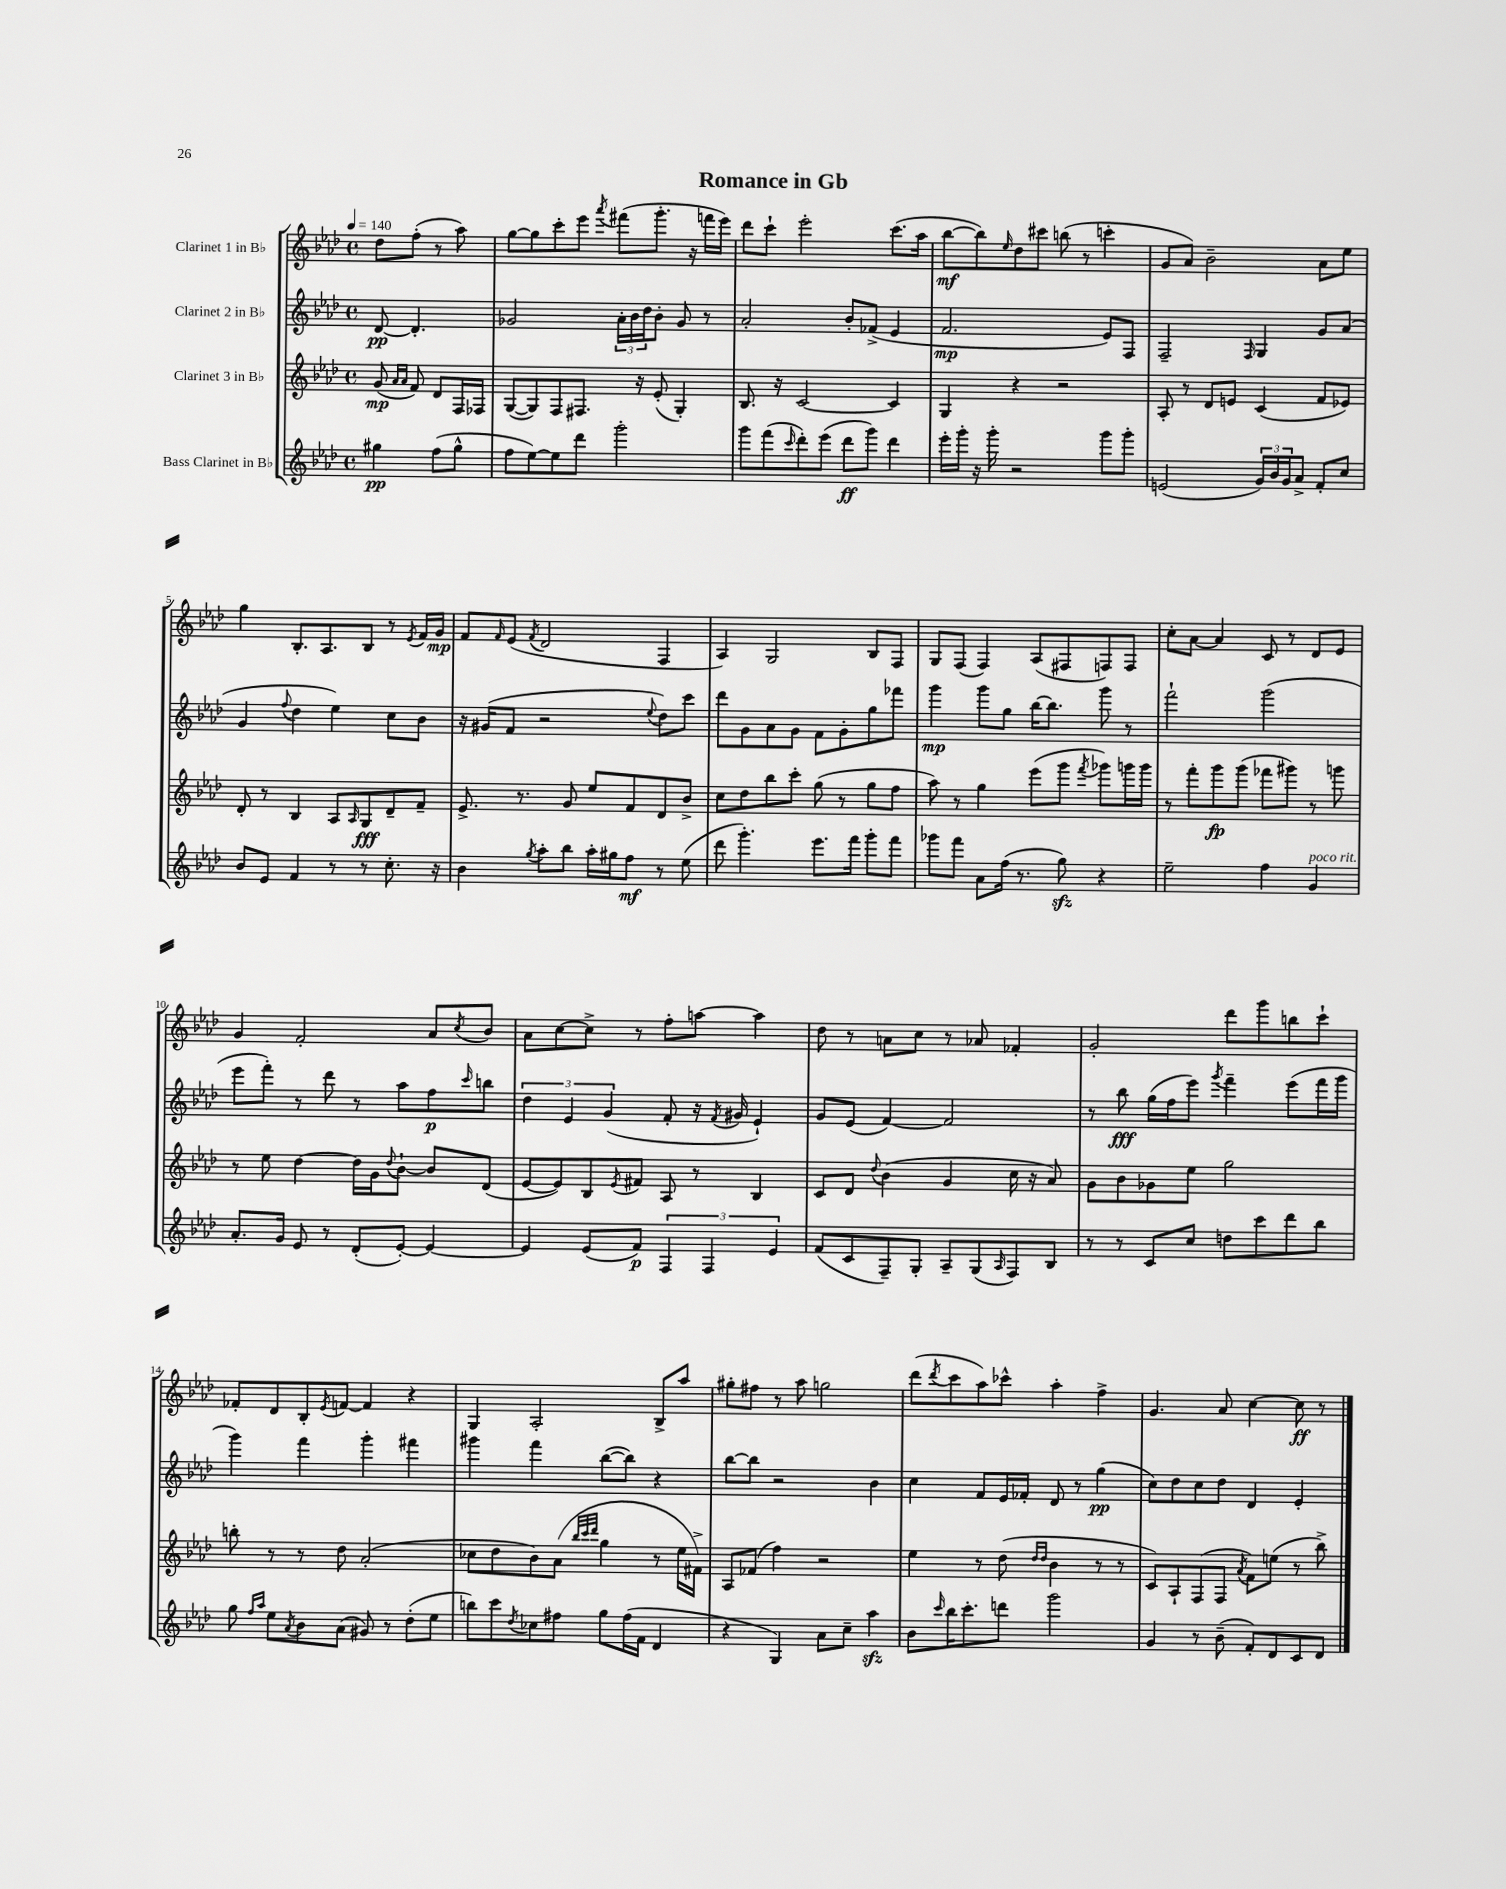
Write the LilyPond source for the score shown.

\header { title = "Romance in Gb" }
<<
\new StaffGroup <<
\new Staff = "s0" \with { instrumentName = "Clarinet 1 in Bb" } {
    \clef treble \key aes \major \defaultTimeSignature \time 4/4 \partial 2 \tempo 4 = 140
    des''8 f''8-.( r8 aes''8) |
    g''8~ g''8 c'''8-. ees'''8 \acciaccatura { aes'''8 } fis'''8( g'''8.-. r16 f'''16 ees'''16) |
    des'''8 c'''8-! ees'''2-. c'''8.( aes''16 |
    bes''8~\mf bes''8) \grace { ees''16 } des''8 cis'''8 b''8( r8 c'''4-. |
    g'8 aes'8) bes'2-- aes'8 ees''8 |
    g''4 bes8.-. aes8. bes8 r8 \acciaccatura { ees'8 } f'16 g'16\mp |
    f'8 \grace { f'16 } ees'8( \acciaccatura { f'8 } des'2 f4 |
    aes4) g2 bes8 f8 |
    g8 f8( f4) aes8( fis8 f8) f8 |
    c''8-. aes'8~ aes'4 c'8 r8 des'8 ees'8 |
    g'4 f'2-. aes'8 \acciaccatura { c''8 } bes'8 |
    aes'8 c''8~ c''8-> r8 f''8-. a''8~ a''4 |
    des''8 r8 a'8 c''8 r8 aes'8 fes'4-. |
    g'2-. des'''8 g'''8 b''8 c'''8-! |
    fes'8-. des'8 bes8-. \acciaccatura { ees'8 } f'8~ f'4 r4 |
    g4 aes2-. bes8-> aes''8 |
    gis''8-. fis''8 r8 aes''8 g''2 |
    des'''8( \acciaccatura { des'''8 } c'''8 aes''8) ces'''8-^ aes''4-. f''4-> |
    g'4. aes'8 c''4~ c''8\ff r8 \bar "|." |
}
\new Staff = "s1" \with { instrumentName = "Clarinet 2 in Bb" } {
    \clef treble \key aes \major \defaultTimeSignature \time 4/4 \partial 2
    des'8~\pp des'4.-. |
    ges'2 \tuplet 3/2 { aes'16-. bes'16 des''16 } bes'8-. ges'8 r8 |
    aes'2-. bes'8-. fes'8->( ees'4 |
    f'2.\mp ees'8) f8 |
    f2-- \grace { f16 } g4 g'8 aes'8( |
    g'4 \appoggiatura { f''8 } des''4 ees''4) c''8 bes'8 |
    r16 gis'16( f'8 r2 \appoggiatura { ees''8 } des''8) c'''8 |
    des'''8 g'8 aes'8 g'8 f'8 g'8-. g''8 fes'''8 |
    g'''4\mp g'''8 g''8 bes''16~ bes''8. g'''8 r8 |
    f'''2-! g'''2( |
    ees'''8 f'''8-.) r8 des'''8 r8 aes''8 f''8\p \grace { c'''16 } b''8 |
    \tuplet 3/2 { des''4 ees'4 g'4( } f'8-. r16 \acciaccatura { f'8 } gis'16 ees'4-!) |
    g'8 ees'8( f'4~) f'2 |
    r8 bes''8\fff g''16( f''16 ees'''8) \acciaccatura { g'''8 } f'''4-- ees'''8( f'''16 g'''16 |
    g'''4) f'''4 g'''4-. fis'''4 |
    gis'''4 f'''4 bes''8~( bes''8) r4 |
    bes''8~ bes''8 r2 bes'4 |
    c''4 f'8 ees'16 fes'16-. des'8 r8 g''4\pp( |
    c''8) des''8 c''8 des''8 des'4 ees'4-. \bar "|." |
}
\new Staff = "s2" \with { instrumentName = "Clarinet 3 in Bb" } {
    \clef treble \key aes \major \defaultTimeSignature \time 4/4 \partial 2
    g'8\mp( \grace { aes'16 aes'16 } f'8) des'8 f16 fes16 |
    g8~( g8) f8 fis8. r16 ees'8-.( g4-.) |
    bes8. r16 c'2~ c'4 |
    g4 r4 r2 |
    aes8-. r8 des'8 e'8 c'4( f'8 ees'8) |
    des'8-. r8 bes4 aes8 \grace { aes16 } g8\fff des'8-- f'8-- |
    ees'8.-> r8. g'8 ees''8 f'8 des'8 bes'8-> |
    c''8 des''8 bes''8 c'''8-. g''8( r8 g''8 f''8 |
    aes''8) r8 g''4 ees'''8( g'''8 \acciaccatura { f'''8 } ges'''8) g'''16 g'''16 |
    r8 f'''8-. g'''8\fp g'''8( fes'''8 gis'''8) r8 g'''8 |
    r8 ees''8 des''4~ des''16 g'16 \appoggiatura { des''8 } bes'8~-! bes'8 des'8( |
    ees'8~ ees'8) bes8 \acciaccatura { ees'8 } fis'8 aes8 r8 bes4 |
    c'8 des'8 \appoggiatura { des''8 } bes'4( g'4 c''16 r16 aes'8) |
    g'8 bes'8 ges'8 ees''8 g''2 |
    b''8-. r8 r8 des''8 aes'2-.( |
    ces''8 des''8 bes'8) aes'8( \grace { bes''32 c'''32 des'''32 } g''4 r8 ees''16 fis'16->) |
    aes8 fes'8( f''4) r2 |
    ees''4 r8 des''8( \grace { des''16 des''16 } bes'4 r8 r8 |
    c'8) aes8-! f8( f8 \acciaccatura { aes'8 } f'8) e''8( r8 bes''8->) \bar "|." |
}
\new Staff = "s3" \with { instrumentName = "Bass Clarinet in Bb" } {
    \clef treble \key aes \major \defaultTimeSignature \time 4/4 \partial 2
    gis''4\pp f''8( gis''8-^ |
    f''8 ees''8~) ees''8 des'''8 g'''2-. |
    g'''8 f'''8( \grace { c'''16 } des'''8-.) ees'''8( des'''8\ff g'''8) des'''4 |
    ees'''16-. g'''16-. r16 g'''16-. r2 g'''8 g'''8-. |
    e'2( \tuplet 3/2 { g'16) bes'16 g'16 } aes'8-> f'8-. c''8 |
    bes'8 ees'8 f'4 r8 r8 c''8.-. r16 |
    bes'4 \acciaccatura { g''8 } aes''8-. bes''8 aes''16-. gis''16 f''8\mf r8 ees''8( |
    des'''8 g'''4.-.) ees'''8. f'''16 g'''8-. f'''8 |
    ges'''8 f'''8 aes'8 f''16( r8. g''8\sfz) r4 |
    ees''2-- f''4 g'4^\markup { \italic "poco rit." } |
    aes'8.-. g'16 ees'8 r8 des'8-.( ees'8~-.) ees'4~ |
    ees'4 ees'8( f'8\p) \tuplet 3/2 { f4 f4 ees'4 } |
    f'8( c'8 f8--) g8-. aes8-- g8( \grace { aes16 } f8) bes8 |
    r8 r8 c'8 c''8 d''8 c'''8 des'''8 bes''8 |
    g''8 \grace { f''16 aes''16 } ees''8 \acciaccatura { aes'8 } bes'8 aes'8( gis'8) r8 des''8-.( ees''8 |
    b''8) c'''8 \acciaccatura { des''8 } ces''8 fis''8 g''8 fis''16( f'16 des'4 |
    r4 g4) aes'8 c''8-- aes''4\sfz |
    bes'8 \grace { c'''16 } bes''16 c'''8.-. d'''8 g'''2 |
    g'4 r8 bes'8--( f'8-.) des'8 c'8 des'8 \bar "|." |
}
>>
>>
